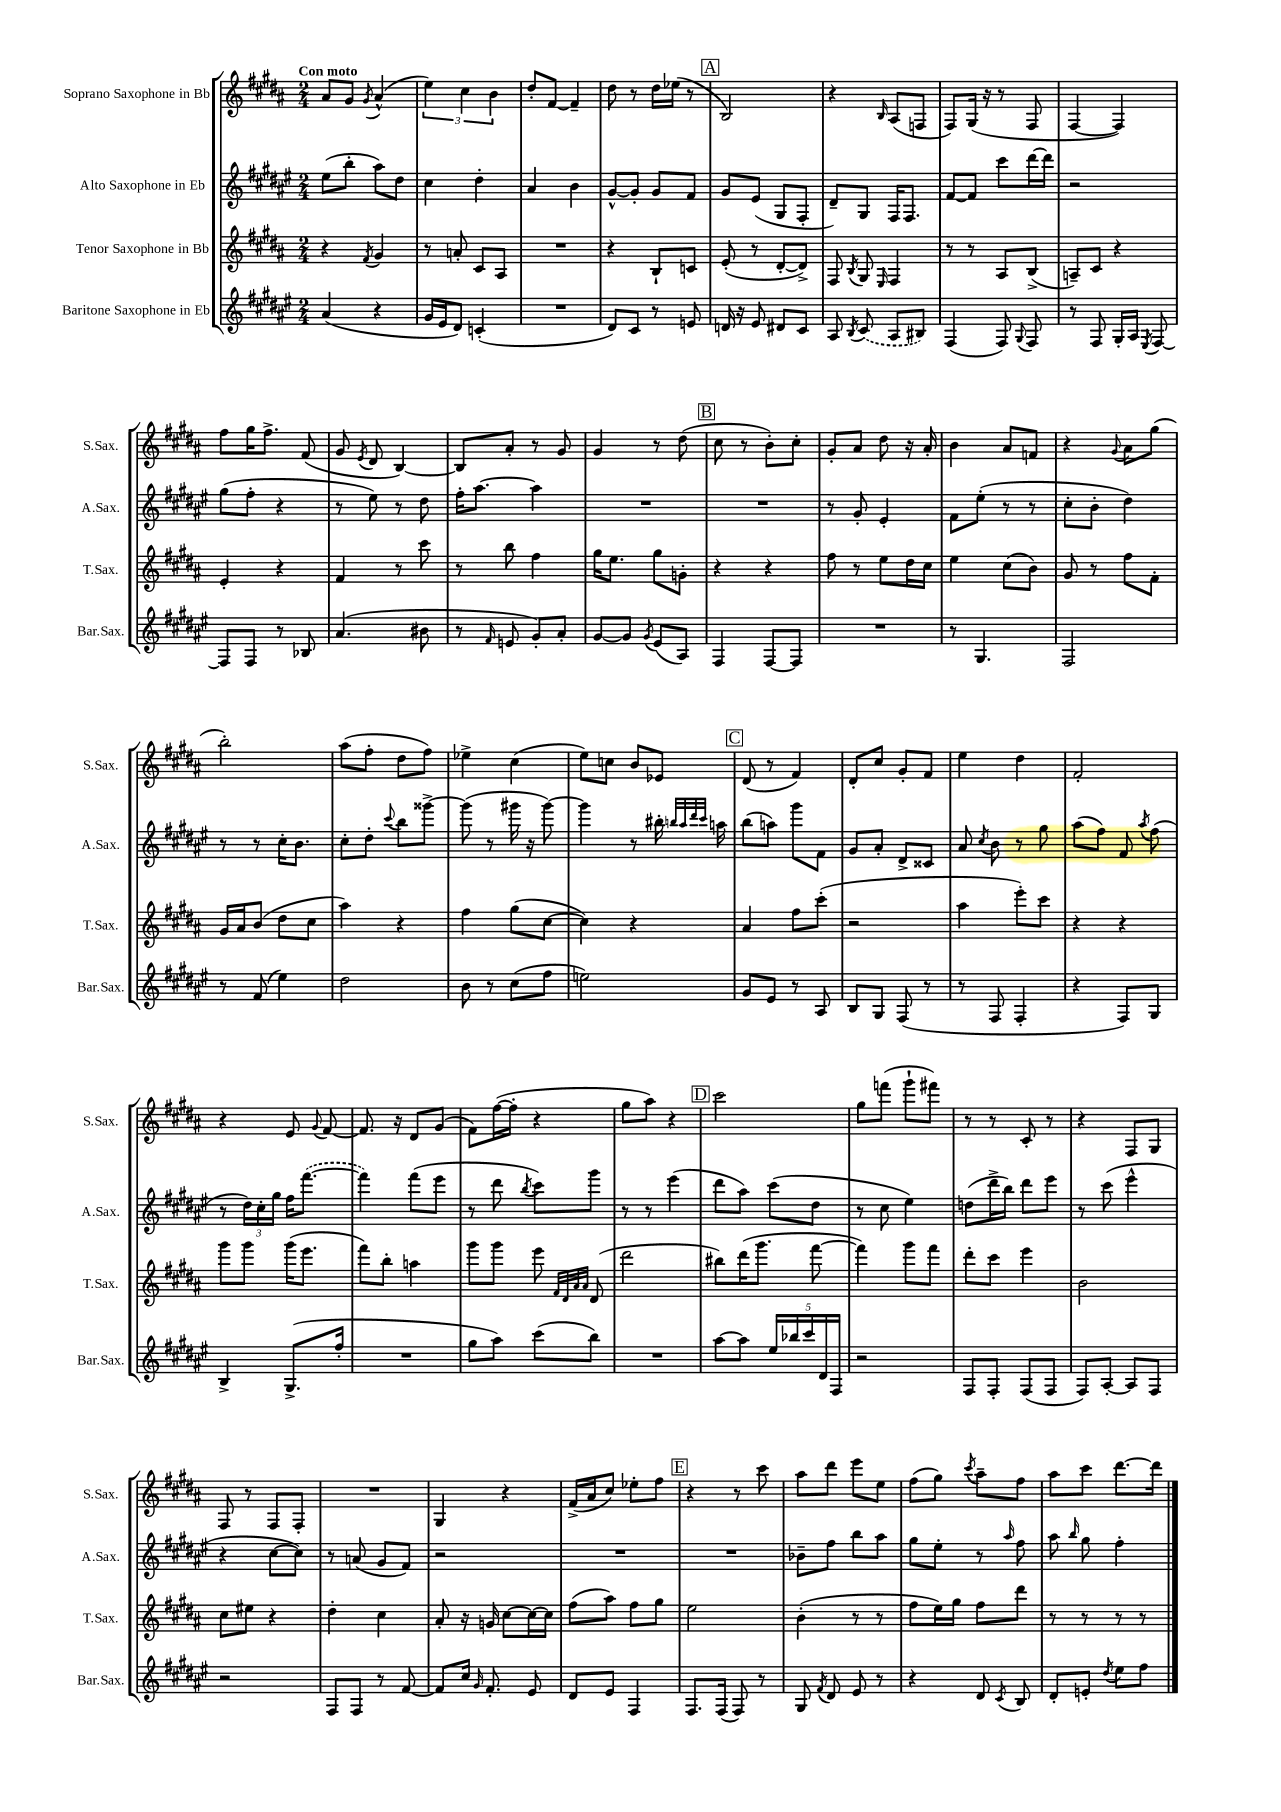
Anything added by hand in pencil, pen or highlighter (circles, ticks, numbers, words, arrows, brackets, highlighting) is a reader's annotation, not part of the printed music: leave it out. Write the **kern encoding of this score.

**kern	**kern	**kern	**kern
*staff4	*staff3	*staff2	*staff1
*clefG2	*clefG2	*clefG2	*clefG2
*k[f#c#g#d#a#e#]	*k[f#c#g#d#a#]	*k[f#c#g#d#a#e#]	*k[f#c#g#d#a#]
*M2/4	*M2/4	*M2/4	*M2/4
(4a#/	4r	(8ee#\L	8a#/L
.	.	8bb'\J	8g#/J
.	8qf#/	.	8qg#/
4r	4g#/	8aa#\L)	(4a#^^/
.	.	8dd#\J	.
=	=	=	=
16g#/LL	8r	4cc#\	6ee\)
16e#/J	.	.	.
8d#/J)	8a'/	.	.
.	.	.	6cc#\
(4c'/	8c#/L	4dd#'\	.
.	.	.	6b\
.	8A#/J	.	.
=	=	=	=
2r	2r	4a#/	8dd#'/L
.	.	.	[8f#/J
.	.	4b\	4f#~/]
=	=	=	=
8d#/L)	4r	[8g#^^/L	8dd#\
8c#/J	.	8g#'/]J	8r
8r	8B`/L	8g#/L	16dd#\LL
.	.	.	(16ee-\JJ
8e/	8c/J	8f#/J	8r
=	=	=	=
16d/	(8e'/	8g#/L	2B/)
16r	.	.	.
8e#/	8r	(8e#/J	.
8d#/L	[8d#'/L	8G#/L	.
8c#/J	8d#^/]J)	8F#'/J	.
=	=	=	=
8A#/	8F#/	8d#~/L)	4r
8qB/	8qB/	.	.
(8c#/	8G#/	8G#/J	.
.	16qqE/	.	16qqB/
8A#/L	4F#/	16F#/LK	(8A#/L
.	.	8.F#/J	.
8B#/J)	.	.	8F/J
=	=	=	=
(4F#/	8r	[8f#/L	8F#/L)
.	8r	8f#/]J	(16G#/Jk
.	.	.	16r
8F#/)	8A#/L	8ccc#\L	8r
8qqG#/	.	.	.
8F#/	(8B^/J	[16ddd#\L	8F#/
.	.	16ddd#\]JJ	.
=	=	=	=
8r	8A~/L)	2r	[4F#/
8F#/	8c#/J	.	.
16G#'/LL	4r	.	4F#/])
16A#/JJ	.	.	.
8qE#/	.	.	.
[8F#/	.	.	.
=	=	=	=
8F#/]L	4e'/	(8gg#\L	8ff#\L
8F#/J	.	8ff#'\J	16gg#\K
.	.	.	8.ff#^\J
8r	4r	4r	.
8B-/	.	.	(8f#/
=	=	=	=
(4.a#/	4f#/	8r	8g#/
.	.	.	8qe/
.	.	8ee#\)	8d#/
.	8r	8r	[4B/)
8b#\	8ccc#\	8dd#\	.
=	=	=	=
8r	8r	16ff#'\LK	8B/]L
.	.	[8.aa#\J	.
16qqf#/	.	.	.
8e/	8bb\	.	8a#'/J
8g#'/L)	4ff#\	4aa#\]	8r
8a#'/J	.	.	8g#/
=	=	=	=
[8g#/L	16gg#\LK	2r	4g#/
.	8.ee\J	.	.
8g#/]J	.	.	.
8qg#/	.	.	.
(8e#/L	8gg#\L	.	8r
8A#/J)	8g'\J	.	(8dd#\
=	=	=	=
4F#/	4r	2r	8cc#\
.	.	.	8r
[8F#/L	4r	.	8b'\L)
8F#/]J	.	.	8cc#'\J
=	=	=	=
2r	8ff#\	8r	8g#'/L
.	8r	8g#'/	8a#/J
.	8ee\L	4e#'/	8dd#\
.	16dd#\L	.	16r
.	16cc#\JJ	.	16a#'/
=	=	=	=
8r	4ee\	8f#\L	4b\
4.G#/	.	(8ee#'\J	.
.	(8cc#\L	8r	8a#/L
.	8b\J)	8r	8f/J
=	=	=	=
2F#/	8g#/	8cc#'\L	4r
.	8r	8b'\J	.
.	.	.	8qqg#/
.	8ff#\L	4dd#\)	8a#\L
.	8f#'\J	.	(8gg#\J
=	=	=	=
8r	16g#/LL	8r	2bb'\)
.	16a#/J	.	.
(8f#/	(8b/J	8r	.
4ee#\)	8dd#\L	16cc#'\LK	.
.	.	8.b\J	.
.	8cc#\J	.	.
=	=	=	=
2dd#\	4aa#\)	8cc#'\L	(8aa#\L
.	.	8dd#'\J	8ff#'\J
.	.	8qqccc#/	.
.	4r	8bb\L	8dd#\L
.	.	[8ggg##^\J	8ff#\J)
=	=	=	=
8b\	4ff#\	(8ggg##\]	4ee-^\
8r	.	8r	.
(8cc#\L	(8gg#\L	16ggg#\	(4cc#\
.	.	16r	.
8ff#\J	[8cc#\J	[8ggg#\)	.
=	=	=	=
2ee\)	4cc#\])	4ggg#\]	8ee\L)
.	.	.	8cc\J
.	4r	8r	8b/L
.	.	16bb#'\	8e-/J
.	.	32qqbb/LLL	.
.	.	32qqaa#/	.
.	.	32qqddd#/	.
.	.	32qqccc#/JJJ	.
.	.	16aa\	.
=	=	=	=
8g#/L	4a#/	(8bb\L	(8d#/
8e#/J	.	8aa\J)	8r
8r	8ff#\L	8ggg#\L	4f#/)
8A#/	(8ccc#'\J	8f#\J	.
=	=	=	=
8B/L	2r	8g#/L	8d#'/L
8G#/J	.	8a#'/J	8cc#/J
(8F#/	.	8d#^/L	8g#'/L
8r	.	8c##/J	8f#/J
=	=	=	=
8r	4aa#\	8a#/	4ee\
.	.	8qcc#/	.
8F#/	.	8b\	.
4F#'/	8eee'\L)	8r	4dd#\
.	8ccc#\J	8gg#\	.
=	=	=	=
4r	4r	(8aa#\L	2f#'/
.	.	8ff#\J)	.
8F#/L)	4r	8f#/	.
.	.	8qaa#/	.
8G#/J	.	(8ff#\	.
=	=	=	=
4B^/	8ggg#\L	8r	4r
.	8ggg#\J	24dd#\LL)	.
.	.	24cc#'\	.
.	.	24gg#\JJ	.
(8.G#^/L	(16ggg#\LK	16ff#\LK	8e/
.	8.eee\J	([8.fff#\J	.
.	.	.	8qqg#/
.	.	.	[8f#/
16ff#'/Jk	.	.	.
=	=	=	=
2r	8fff#\L)	4fff#\])	8.f#/]
.	8bb'\J	.	.
.	.	.	16r
.	4aa\	(8fff#\L	8d#/L
.	.	8eee#\J	(8g#/J
=	=	=	=
8gg#\L	8ggg#\L	8r	8f#\L)
8aa#\J)	8ggg#\J	8ddd#\	([16ff#\L
.	.	.	16ff#'\]JJ
.	.	8qbb/	.
(8ccc#\L	8eee\	8ccc#\L)	4r
.	32qqf#/LLL	.	.
.	32qqd#/	.	.
.	32qqa#/	.	.
.	32qqa#/JJJ	.	.
8bb\J)	(8d#/	8ggg#\J	.
=	=	=	=
2r	2ddd#\	8r	8gg#\L
.	.	8r	8aa#\J)
.	.	(4eee#\	4r
=	=	=	=
[8aa#\L	8bb#\L)	8ddd#\L	2ccc#\
8aa#\]J	(16ddd#\K	8aa#\J)	.
.	8.ggg#\J	.	.
20ee#/LL	.	(8ccc#\L	.
20bb-/	.	.	.
20ccc#/	.	.	.
.	[8fff#\	8dd#\J	.
20d#/	.	.	.
20F#/JJ	.	.	.
=	=	=	=
2r	4fff#\])	8r	8gg#\L
.	.	8cc#\	(8fff\J
.	8ggg#\L	4ee#\)	8ggg#`\L
.	8fff#\J	.	8fff#\J)
=	=	=	=
8F#/L	8ddd#'\L	(8dd\L	8r
8F#'/J	8ccc#\J	16ddd#^\L	8r
.	.	16bb\JJ)	.
(8F#/L	4eee\	8ddd#\L	8c#'/
8F#/J	.	8eee#\J	8r
=	=	=	=
8F#/L)	2b\	8r	4r
[8A#'/J	.	(8ccc#\	.
8A#/]L	.	4eee#^^\	8F#/L
8F#/J	.	.	8G#/J
=	=	=	=
2r	8cc#\L	4r	8F#/
.	8ee#\J	.	8r
.	4r	[8cc#\L	8F#/L
.	.	8cc#\]J)	8F#'/J
=	=	=	=
8F#/L	4dd#'\	8r	2r
8F#/J	.	(8a/	.
8r	4cc#\	8g#/L	.
[8f#/	.	8f#/J)	.
=	=	=	=
8f#/]L	8a#'/	2r	4G#/
16cc#/Jk	16r	.	.
16qqg#/	.	.	.
8.f#'/	16g/	.	.
.	[8cc#\L	.	4r
8e#/	16cc#\_L	.	.
.	16cc#\]JJ	.	.
=	=	=	=
8d#/L	(8ff#\L	2r	(16f#^/LL
.	.	.	16a#/J
8e#/J	8aa#\J)	.	8cc#/J)
4F#/	8ff#\L	.	8ee-'\L
.	8gg#\J	.	8ff#\J
=	=	=	=
8.F#/L	2ee\	2r	4r
(16F#/Jk	.	.	.
8F#/)	.	.	8r
8r	.	.	8ccc#\
=	=	=	=
8G#/	(4b'\	8b-~\L	8aa#\L
8qf#/	.	.	.
8d#/	.	8ff#\J	8ddd#\J
8e#/	8r	8bb\L	8eee\L
8r	8r	8aa#\J	8ee\J
=	=	=	=
4r	8ff#\L	8gg#\L	(8ff#\L
.	16ee\L)	8ee#'\J	8gg#\J)
.	16gg#\JJ	.	.
.	.	.	8qccc#/
8d#/	8ff#\L	8r	8aa#~\L
8qc#/	.	16qqaa#/	.
8B/	8ddd#\J	8ff#\	8ff#\J
=	=	=	=
8d#'/L	8r	8aa#\	8aa#\L
.	.	16qqbb/	.
8e'/J	8r	8gg#\	8ccc#\J
8qdd#/	.	.	.
8ee#\L	8r	4ff#'\	[8.ddd#\L
8ff#\J	8r	.	.
.	.	.	16ddd#\]Jk
==	==	==	==
*-	*-	*-	*-
